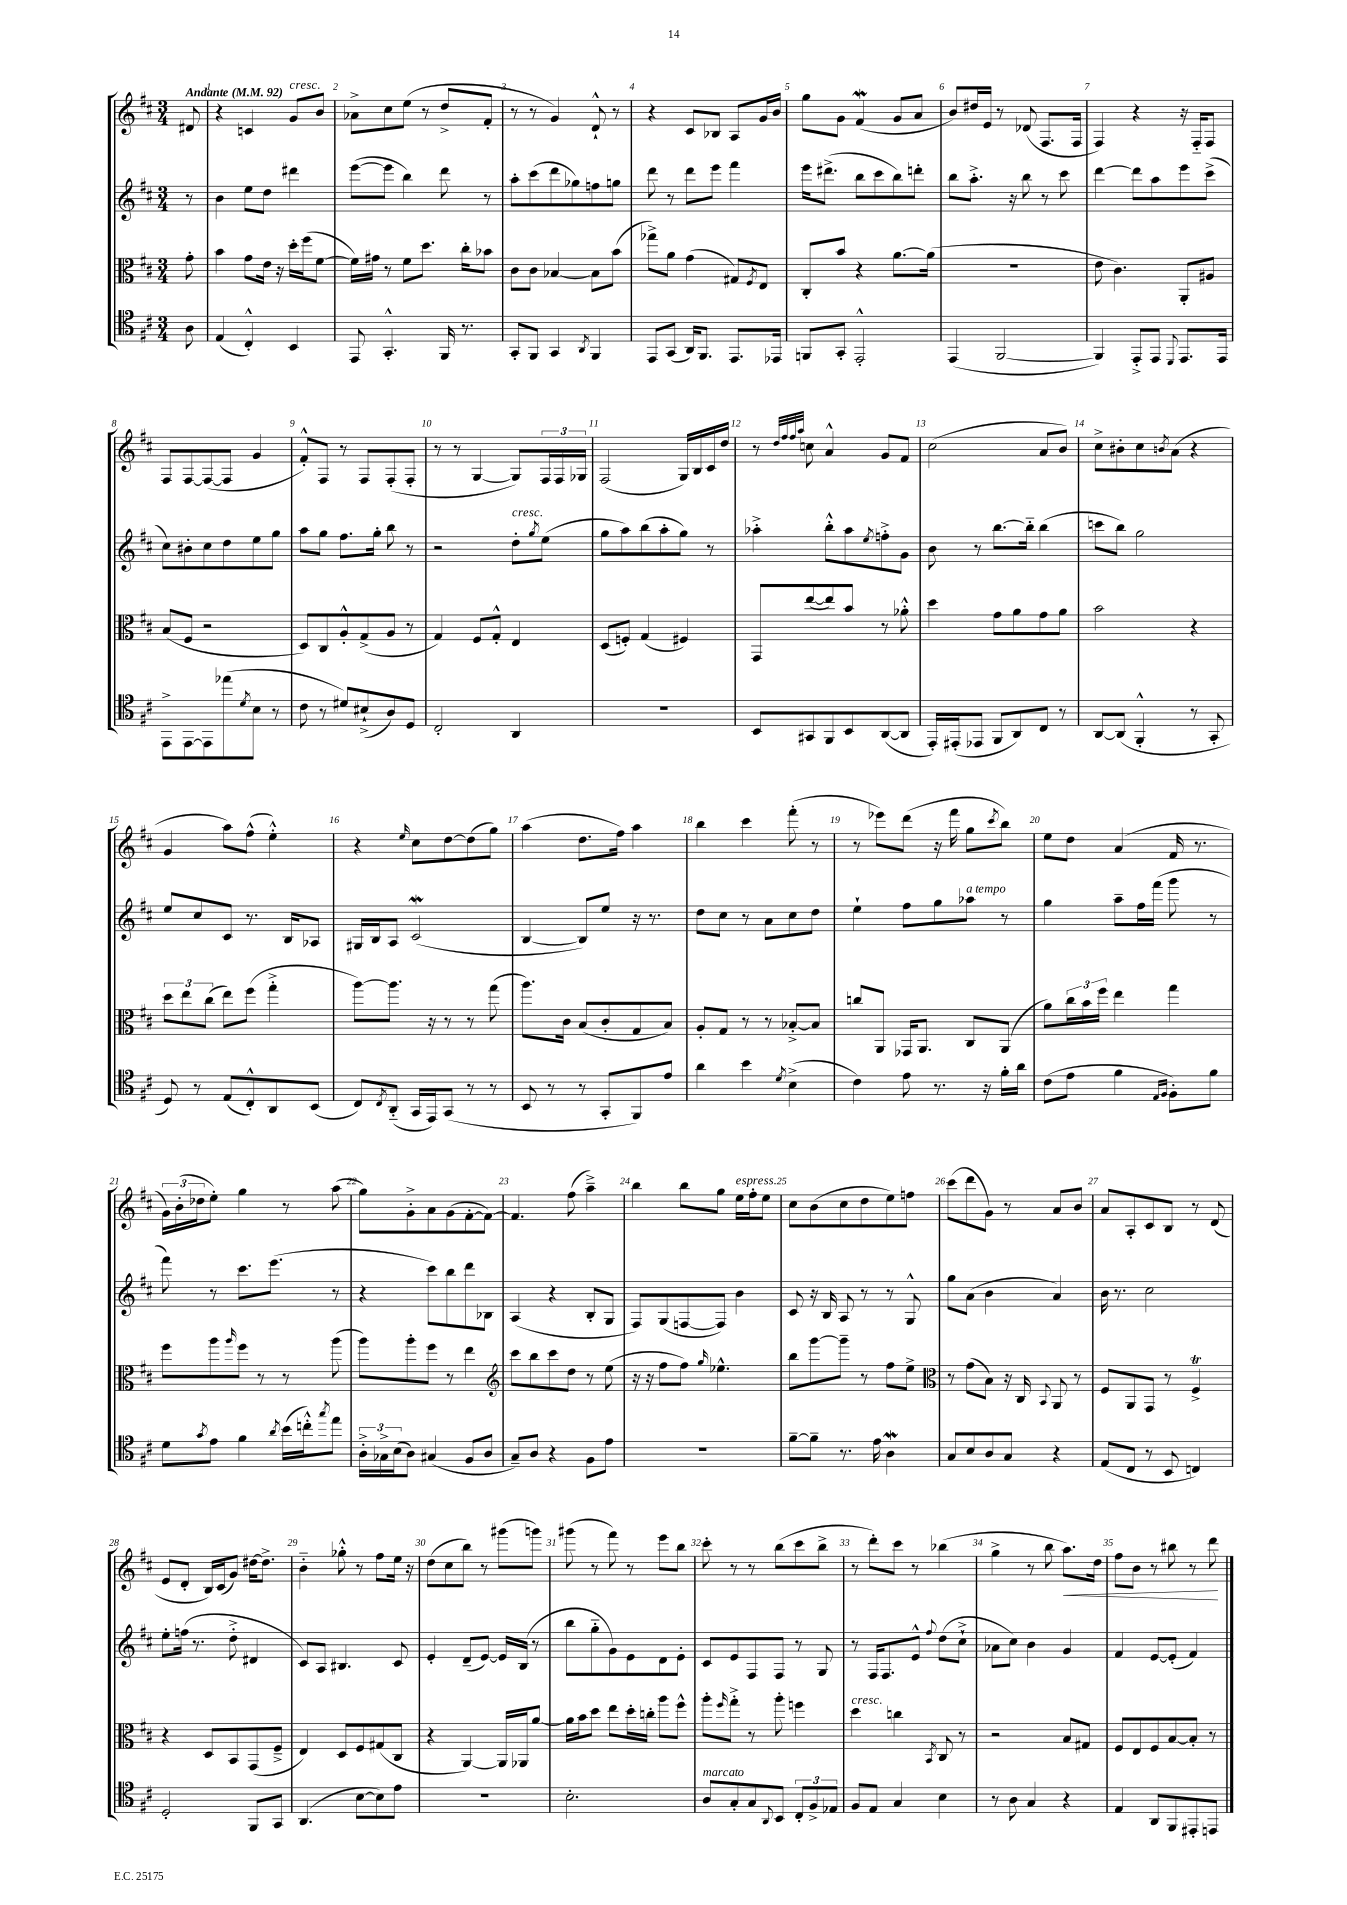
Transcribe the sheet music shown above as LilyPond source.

<<
\new StaffGroup <<
\new Staff = "s0" {
    \clef treble \key d \major \numericTimeSignature \time 3/4 \partial 8 \tempo "Andante" 4 = 92
    dis'8 |
    r4 c'4 g'8^\markup { \italic "cresc." } b'8 |
    aes'8-> cis''8 e''8( r8 d''8-> fis'8-. |
    r8 r8 g'4) d'8-!-^ r8 |
    r4 cis'8 bes8 a8 g'16 b'16 |
    g''8 g'8 fis'4\mordent( g'8 a'8 |
    b'8) dis''16 e'16 r8 des'8( fis8. fis16 |
    fis4) r4 r16 fis16-_ fis8 |
    fis8 fis8~ fis8~( fis8 g'4 |
    fis'8-.-^) fis8 r8 fis8 fis8-.( fis8-. |
    r8 r8 g4~ g8) \tuplet 3/2 { fis16 fis16 ges16 } |
    fis2( g16) b16 cis'16 d''16 |
    r8 \grace { d''32 fis''32 fis''32 a''32 } c''8 a'4-^ g'8 fis'8 |
    cis''2( a'8 b'8) |
    cis''8-> bis'8-. cis''8 \acciaccatura { b'8 } a'8( r4 |
    g'4 a''8) fis''8-^( e''4-.-^) |
    r4 \grace { e''16 } cis''8 d''8~ d''8( g''8) |
    a''4( d''8. fis''16) a''4 |
    b''4 cis'''4 fis'''8-.( r8 |
    r8 ees'''8) d'''8( r16 fis'''16 g''8 \acciaccatura { cis'''8 } b''8) |
    e''8 d''8 a'4( fis'16 r8. |
    \tuplet 3/2 { g'16) b'16-.( des''16 } e''8-.) g''4 r8 a''8( |
    g''8) g'8-.-> a'8 g'8( fis'8~-. fis'8~) |
    fis'4. fis''8( a''4--->) |
    b''4 b''8 g''8 e''16^\markup { \italic "espress." } fis''16-. e''8 |
    cis''8 b'8( cis''8 d''8 e''8) f''8 |
    cis'''8( d'''8 g'8) r8 a'8 b'8 |
    a'8 a8-. cis'8 b8 r8 d'8( |
    e'8 d'8-. b16) cis'16( g'8) dis''16~ dis''8.-> |
    b'4-_ ges''8-.-^ r8 fis''8 e''16 r16 |
    d''8( cis''8 b''8) r8 gis'''8( g'''8) |
    gis'''8( r8 fis'''8) r8 e'''8 b''8 |
    cis'''8-. r8 r8 b''8( cis'''8 b''8-> |
    r8 d'''8-.) cis'''8 r8 bes''4( |
    g''4-> r8 b''8 a''8.\<) d''16 |
    fis''8 b'8 r8 bis''8 r8 d'''8\! \bar "|." |
}
\new Staff = "s1" {
    \clef treble \key d \major \numericTimeSignature \time 3/4 \partial 8
    r8 |
    b'4 e''8 d''8 dis'''4 |
    e'''8~( e'''8 b''4) d'''8 r8 |
    a''8-. cis'''8( d'''8 ges''8) f''8 g''8 |
    d'''8 r8 d'''8 e'''8 fis'''4 |
    e'''16 dis'''8.->( b''8 cis'''8 b''8) d'''8-. |
    b''8 a''8.-.-> r16 b''8 r8 cis'''8 |
    d'''4~ d'''8 a''8 e'''8 cis'''8->( |
    cis''8) bis'8-. cis''8 d''8 e''8 g''8 |
    a''8 g''8 fis''8. g''16-. b''8 r8 |
    r2 d''8-.^\markup { \italic "cresc." } \acciaccatura { g''8 } e''8( |
    g''8 a''8) b''8( a''8-. g''8) r8 |
    aes''4-.-> b''8-.-^ aes''8 \acciaccatura { e''8 } f''8-.-> g'8 |
    b'8 r8 b''8.~ b''16-_ b''4( |
    c'''8 b''8) g''2 |
    e''8 cis''8 cis'8 r8. b16 aes8 |
    gis16 b16 a8 cis'2\mordent( |
    b4~ b8) e''8 r16 r8. |
    d''8 cis''8 r8 a'8 cis''8 d''8 |
    e''4-! fis''8 g''8 aes''8^\markup { \italic "a tempo" } r8 |
    g''4 a''8-- fis''16 fis'''16( g'''8 r8 |
    fis'''8) r8 cis'''8. e'''8.( r8 |
    r4 cis'''8) b''8 d'''8 bes8 |
    a4( r4 b8-. g8 |
    fis8) g8( f8~ f8) b'4 |
    cis'8 r16 b16 a8 r8 r8 g8-^ |
    g''8 a'8( b'4 a'4) |
    b'16 r8. cis''2 |
    e''8-. f''16( r8. d''8-.-> dis'4 |
    cis'8) a8 bis4. cis'8 |
    e'4-. d'8--( e'8~) e'16 b16( r8 |
    b''8 g''8-_ g'8) e'8 d'8 e'8-. |
    cis'8 e'8 fis8 fis8 r8 g8 |
    r8 fis16 fis8. e'8-^ \appoggiatura { fis''8 } d''8( cis''8-!-> |
    aes'8 cis''8) b'4 g'4 |
    fis'4 e'8~ e'8-.( fis'4) \bar "|." |
}
\new Staff = "s2" {
    \clef alto \key d \major \numericTimeSignature \time 3/4 \partial 8
    g'8-. |
    b'4 g'8 e'16 r16 d''16-. fis''16( fis'8~ |
    fis'16) gis'16 r8 fis'8 d''8. cis''16-. bes'8 |
    cis'8 cis'8 bes4~ bes8 b'8( |
    ges''8->) a'8 g'4( gis8) \acciaccatura { fis8 } e8 |
    cis8-. b'8 r4 a'8.~ a'16( |
    R2. |
    e'8 cis'4.) a,8-. ais8 |
    b8( fis8 r2 |
    d8) cis8 a8-.-^ g8->( a8 r8 |
    g4) fis8 g8-.-^ e4 |
    d8( f8-.) g4( fis4) |
    g,8 e''8~( e''8) b'8 r8 aes'8-.-^ |
    d''4 g'8 a'8 g'8 a'8 |
    b'2 r4 |
    \tuplet 3/2 { d''8 e''8 cis''8( } e''8) fis''8( g''4-.-> |
    a''8~) a''8. r16 r8 r8 g''8( |
    a''8.) cis'16 b8( cis'8-. g8 b8) |
    a8-. g8 r8 r8 bes8~-.-> bes8 |
    c''8 a,8 ges,16 a,8. cis8 a,8( |
    a'8) \tuplet 3/2 { cis''16 b'16 fis''16 } e''4 g''4 |
    fis''8 a''8 \grace { a''16 } fis''8 r8 r8 a''8( |
    a''8) a''8-. fis''8 r8 e''4 |
    \clef treble cis'''8 b''8 cis'''8 d''8 r8 e''8( |
    r16 r16 fis''8 fis''8) \grace { g''16 } ees''4.-^ |
    b''8 g'''8~ g'''8-- r8 fis''8 e''8-> |
    \clef alto r8 g'8( b8) r16 cis16 \appoggiatura { b,8 } a,8 r8 |
    fis8 a,8 g,8 r8 fis4->\trill |
    r4 d8 b,8 g,8( fis8---> |
    e4) d8 fis8 gis8( cis8 |
    r4 a,4~) a,16 aes,16 a'8~ |
    a'16 b'16 d''8 e''8 d''16-. c''16-. a''8 fis''8-^ |
    a''8-. \grace { fis''16 } g''8-.-> r8 a''8-. f''4 |
    d''4^\markup { \italic "cresc." } c''4 \acciaccatura { b,8 } cis8 r8 |
    r2 b8 gis8 |
    fis8 e8 fis8 b8~ b8-. r8 \bar "|." |
}
\new Staff = "s3" {
    \clef tenor \key d \major \numericTimeSignature \time 3/4 \partial 8
    a8 |
    e4( cis4-.-^) b,4 |
    e,8 g,4.-.-^ fis,16 r8. |
    g,8-. fis,8 g,4 \acciaccatura { a,8 } fis,4 |
    e,8 g,8( a,16) fis,8. e,8. ees,16 |
    f,8 g,8-. e,2-.-^ |
    e,4( fis,2~ |
    fis,4) e,8-.-> e,8 \appoggiatura { d,8 } e,8. e,16 |
    e,8-> e,8~ e,8 ees''8( \acciaccatura { d'8 } b8 r8 |
    cis'8 r8 dis'8) bis8-!->( a8) d8 |
    cis2-. a,4 |
    R2. |
    b,8 gis,8 fis,8 b,8 a,8~( a,8 |
    e,16-.) eis,16-.( ees,8 fis,8 a,8) cis8 r8 |
    a,8~ a,8( fis,4-.-^ r8 g,8-. |
    d8) r8 e8( cis8-.-^) a,8 b,8( |
    cis8) \acciaccatura { cis8 } a,8-_( g,16 e,16) g,8( r8 r8 |
    b,8 r8 r8 g,8-. fis,8) e'8 |
    a'4 b'4 \acciaccatura { d'8 } b4->( |
    cis'4) e'8 r8. r16 fis'16-. a'16 |
    cis'8( e'8 fis'4 \grace { e16 fis16 } fis8-.) fis'8 |
    d'8 \acciaccatura { g'8 } e'8 fis'4 \acciaccatura { a'8 } b'16( c''16-.-^) \acciaccatura { g''8 } e''8 |
    \tuplet 3/2 { a16-.-> ges16-> b16( } a8) gis4( fis8 a8 |
    g8--) a8 r4 fis8 e'8 |
    R2. |
    fis'8~-- fis'8-- r8. e'16 a4\mordent |
    g8 b8 a8 g8 r4 |
    e8( cis8 r8 b,8 c4) |
    d2-. fis,8 g,8 |
    a,4.( b8~ b8) e'8 |
    R2. |
    b2.-. |
    a8^\markup { \italic "marcato" } g8-. g8 \appoggiatura { a,8 } b,8 \tuplet 3/2 { cis8-. fis8-> ees8 } |
    fis8 e8 g4 b4 |
    r8 a8 g4 r4 |
    e4 a,8 fis,8 eis,8-. e,8 \bar "|." |
}
>>
>>
\layout { \context { \Score \override BarNumber.break-visibility = ##(#f #t #t) barNumberVisibility = #all-bar-numbers-visible } }
